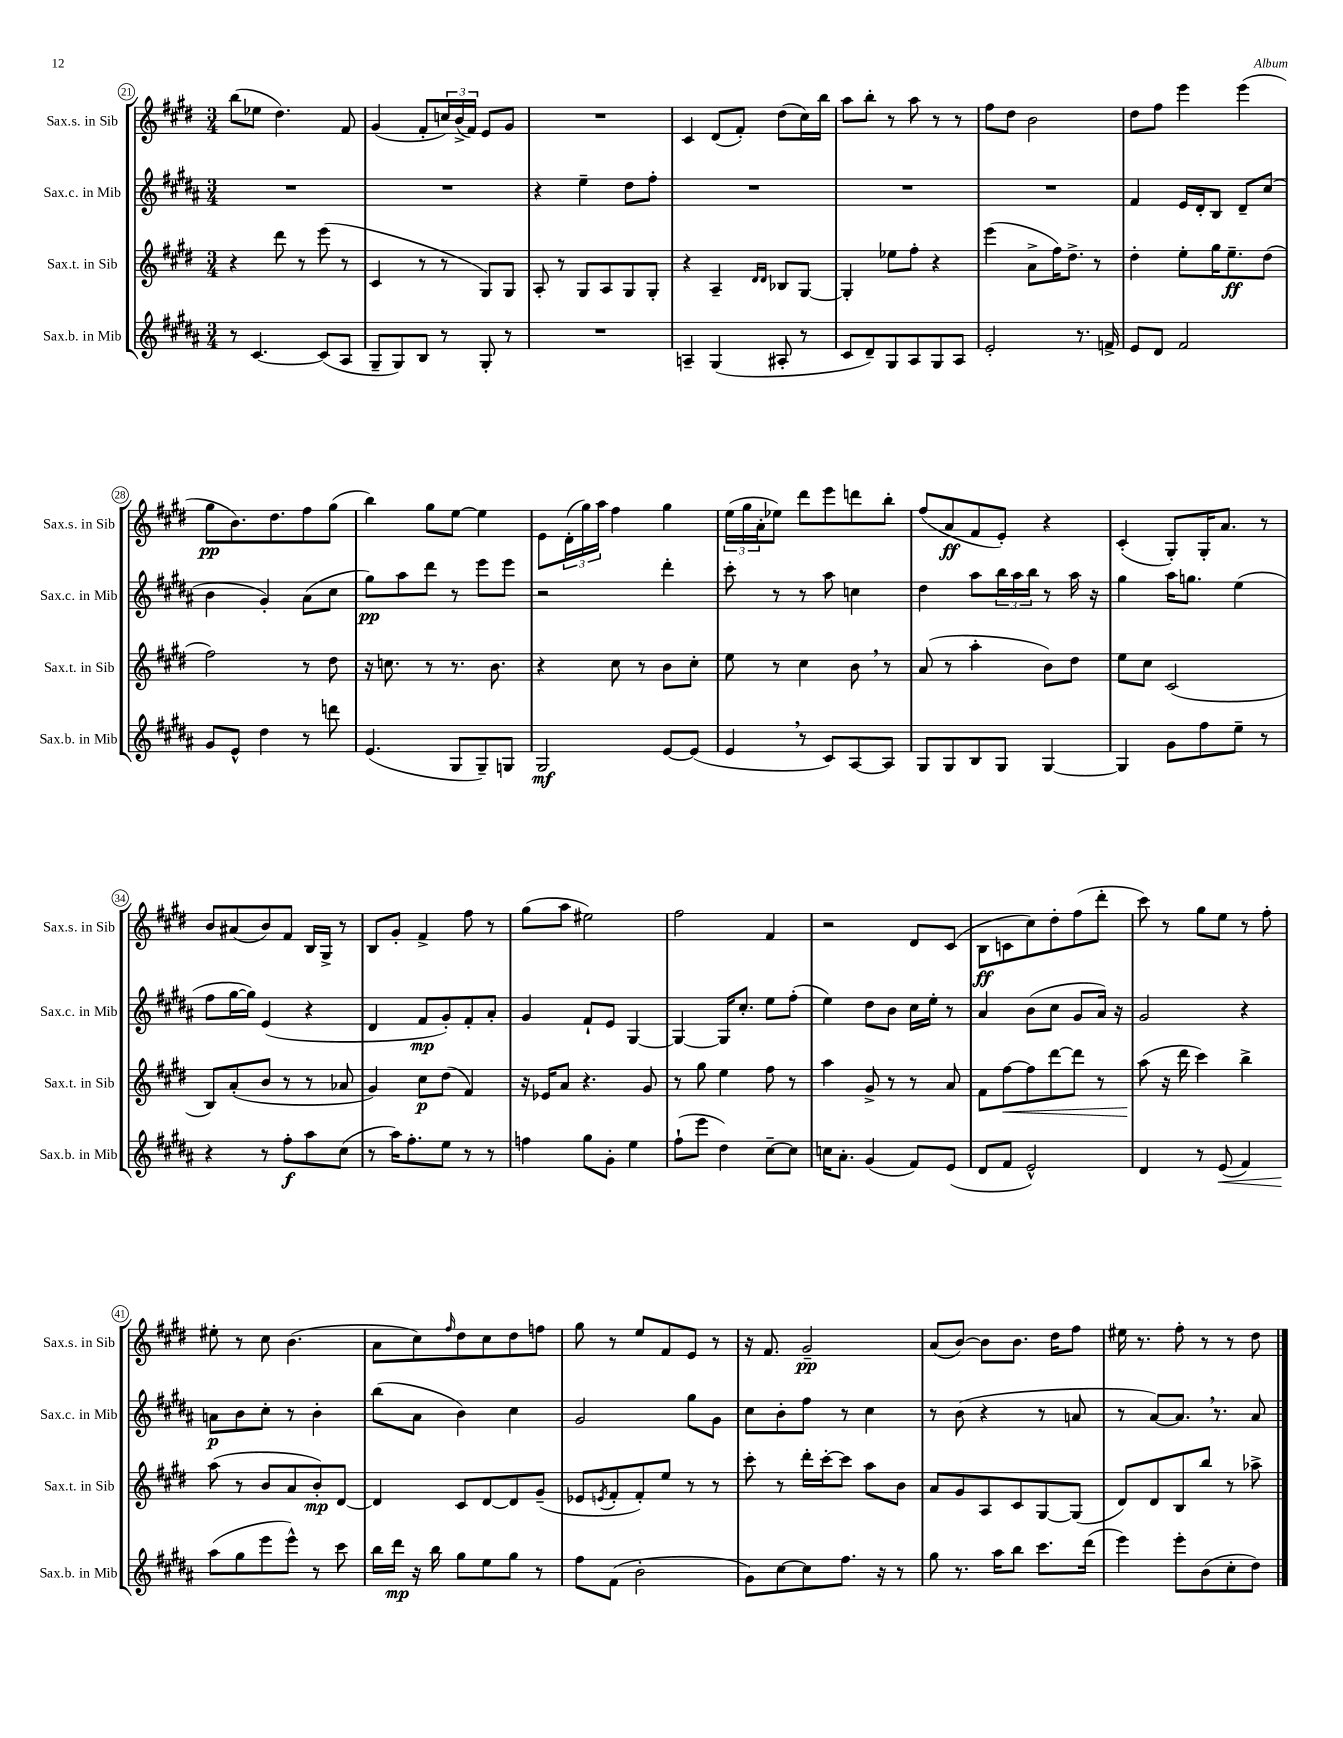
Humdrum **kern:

**kern	**kern	**kern	**kern
*staff4	*staff3	*staff2	*staff1
*clefG2	*clefG2	*clefG2	*clefG2
*k[f#c#g#d#a#]	*k[f#c#g#d#]	*k[f#c#g#d#a#]	*k[f#c#g#d#]
*M3/4	*M3/4	*M3/4	*M3/4
8r	4r	2.r	(8bb\L
[4.c#/	.	.	8ee-\J
.	8ddd#\	.	4.dd#\)
.	8r	.	.
(8c#/]L	(8eee\	.	.
8A#/J	8r	.	8f#/
=	=	=	=
8G#~/L	4c#/	2.r	(4g#/
8G#/)	.	.	.
8B/J	8r	.	8f#'/L
8r	8r	.	24cc/L)
.	.	.	(24b^/
.	.	.	24f#/JJ)
8G#'/	8G#/L)	.	8e/L
8r	8G#/J	.	8g#/J
=	=	=	=
2.r	8A'/	4r	2.r
.	8r	.	.
.	8G#/L	4ee~\	.
.	8A/	.	.
.	8G#/	8dd#\L	.
.	8G#'/J	8ff#'\J	.
=	=	=	=
4A~/	4r	2.r	4c#/
(4G#/	4A~/	.	(8d#/L
.	.	.	8f#'/J)
.	16qqd#/LL	.	.
.	16qqd#/JJ	.	.
8A#'/	8B-/L	.	(8dd#\L
8r	[8G#/J	.	16cc#\L)
.	.	.	16bb\JJ
=	=	=	=
8c#/L	4G#'/]	2.r	8aa\L
8d#~/)	.	.	8bb'\J
8G#/	8ee-\L	.	8r
8A#/	8ff#'\J	.	8aa\
8G#/	4r	.	8r
8A#/J	.	.	8r
=	=	=	=
2e'/	(4eee\	2.r	8ff#\L
.	.	.	8dd#\J
.	8a^\L	.	2b\
.	16ff#\K)	.	.
.	8.dd#^\J	.	.
8.r	.	.	.
.	8r	.	.
16f^/	.	.	.
=	=	=	=
8e/L	4dd#'\	4f#/	8dd#\L
8d#/J	.	.	8ff#\J
2f#/	8ee'\L	16e/LL	4eee\
.	.	16d#'/J	.
.	16gg#\K	8B/J	.
.	8.ee~\	.	.
.	.	8d#~/L	(4eee\
.	(8dd#\J	(8cc#/J	.
=	=	=	=
8g#/L	2ff#\)	4b\	8gg#\L
8e^^/J	.	.	8.b\)
4dd#\	.	4g#'/)	.
.	.	.	8.dd#\
8r	8r	(8a#\L	8ff#\
8ddd\	8dd#\	8cc#\J	(8gg#\J
=	=	=	=
(4.e/	16r	8gg#\L)	4bb\)
.	8.cc\	.	.
.	.	8aa#\	.
.	8r	8ddd#\J	8gg#\L
8G#/L	8.r	8r	[8ee\J
8G#~/)	.	8eee\L	4ee\]
.	8.b\	.	.
8G/J	.	8eee\J	.
=	=	=	=
2G#/	4r	2r	8e\L
.	.	.	(24d#'\L
.	.	.	24gg#\)
.	.	.	24aa\JJ
.	8cc#\	.	4ff#\
.	8r	.	.
[8e/L	8b\L	4ddd#'\	4gg#\
(8e/]J	8cc#'\J	.	.
=	=	=	=
4e/	8ee\	8ccc#'\	(24ee\LL
.	.	.	24gg#\
.	.	.	24a'\J
.	8r	8r	8ee-\J)
8r	4cc#\	8r	8ddd#\L
8c#/L)	.	8aa#\	8eee\
[8A#/	8b\	4cc\	8ddd\
8A#/]J	8r	.	8bb'\J
=	=	=	=
8G#/L	(8a/	4dd#\	(8ff#/L
8G#/	8r	.	8a/
8B/	4aa'\	8aa#\L	8f#/
8G#/J	.	24bb\L	8e'/J)
.	.	24aa#\	.
.	.	24bb\JJ	.
[4G#/	8b\L)	8r	4r
.	8dd#\J	16aa#\	.
.	.	16r	.
=	=	=	=
4G#/]	8ee\L	4gg#\	(4c#'/
.	8cc#\J	.	.
8g#\L	(2c#/	16aa#\LK	8G#'/L)
.	.	8.gg\J	.
8ff#\	.	.	16G#'/K
.	.	.	8.a/J
8ee~\J	.	(4ee\	.
8r	.	.	8r
=	=	=	=
4r	8B/L)	8ff#\L	8b/L
.	(8a'/	[16gg#\L	(8a#/
.	.	16gg#\]JJ)	.
8r	8b/J	(4e/	8b/)
8ff#'\L	8r	.	8f#/J
8aa#\	8r	4r	16B/LL
.	.	.	16G#^/JJ
(8cc#\J	8a-/	.	8r
=	=	=	=
8r	4g#/)	4d#/	8B/L
16aa#\LK)	.	.	8g#'/J
8.ff#'\	.	.	.
.	8cc#\L	8f#/L	4f#^/
8ee\J	(8dd#\J	8g#'/)	.
8r	4f#/)	8f#'/	8ff#\
8r	.	8a#'/J	8r
=	=	=	=
4ff\	16r	4g#/	(8gg#\L
.	16e-/LK	.	.
.	8a/J	.	8aa\J
8gg#\L	4.r	8f#`/L	2ee#\)
8g#'\J	.	8e/J	.
4ee\	.	[4G#/	.
.	8g#/	.	.
=	=	=	=
(8ff#`\L	8r	4G#/_	2ff#\
8eee\J	8gg#\	.	.
4dd#\)	4ee\	16G#/]LK	.
.	.	8.cc#'/J	.
[8cc#~\L	8ff#\	8ee\L	4f#/
8cc#\]J	8r	(8ff#'\J	.
=	=	=	=
16cc\LK	4aa\	4ee\)	2r
8.a#'\J	.	.	.
(4g#/	8g#^/	8dd#\L	.
.	8r	8b\J	.
8f#/L)	8r	16cc#\LL	8d#/L
.	.	16ee'\JJ	.
(8e/J	8a/	8r	(8c#/J
=	=	=	=
8d#/L	8f#\L	4a#/	8B\L
8f#/J	[8ff#\	.	8c\
2e^^/)	8ff#\]	(8b\L	8cc#\)
.	[8ddd#\	8cc#\J	8dd#'\
.	8ddd#\]J	8g#/L	(8ff#\
.	8r	16a#/Jk)	8ddd#'\J
.	.	16r	.
=	=	=	=
4d#/	(8aa\	2g#/	8ccc#\)
.	16r	.	8r
.	16ddd#\	.	.
8r	4ccc#\)	.	8gg#\L
(8e/	.	.	8ee\J
4f#/)	4bb^\	4r	8r
.	.	.	8ff#'\
=	=	=	=
(8aa#\L	(8aa\	8a\L	8ee#'\
8gg#\	8r	8b\	8r
8eee\	8b/L	8cc#'\J	8cc#\
8eee^^\J)	8a/	8r	(4.b\
8r	8b'/)	4b'\	.
8ccc#\	[8d#/J	.	.
=	=	=	=
16bb\LL	4d#/]	(8bb\L	8a\L
16ddd#\JJ	.	.	.
16r	.	8a#\J	8cc#\)
16bb\	.	.	.
.	.	.	16qqff#/
8gg#\L	8c#/L	4b\)	8dd#\
8ee\	[8d#/	.	8cc#\
8gg#\J	8d#/]	4cc#\	8dd#\
8r	(8g#~/J	.	8ff\J
=	=	=	=
8ff#\L	8e-/L	2g#/	8gg#\
.	8qe/	.	.
(8f#\J	8f#'/	.	8r
2b'\	8f#'/)	.	8ee/L
.	8ee/J	.	8f#/
.	8r	8gg#\L	8e/J
.	8r	8g#\J	8r
=	=	=	=
8g#\L)	8ccc#'\	8cc#\L	16r
.	.	.	8.f#/
[8cc#\	8r	8b'\	.
8cc#\]	16ddd#'\LL	8ff#\J	2g#~/
.	[16ccc#'\J	.	.
8.ff#\J	8ccc#\]J	8r	.
.	8aa\L	4cc#\	.
16r	.	.	.
8r	8b\J	.	.
=	=	=	=
8gg#\	8a/L	8r	(8a/L
8.r	8g#/	(8b\	[8b/J)
.	8A/	4r	8b\]L
16aa#\LK	.	.	.
8bb\J	8c#/	.	8.b\J
8.ccc#\L	[8G#/	8r	.
.	.	.	16dd#\LK
.	(8G#/]J	8a/	8ff#\J
(16ddd#\Jk	.	.	.
=	=	=	=
4eee\)	8d#/L)	8r	16ee#\
.	.	.	8.r
.	8d#/	[8a#/L)	.
8eee'\L	8B/	8.a#/]J	8ff#'\
(8b\	8bb/J	.	8r
.	.	8.r	.
8cc#'\	8r	.	8r
8dd#\J)	8aa-^\	8a#/	8dd#\
==	==	==	==
*-	*-	*-	*-
